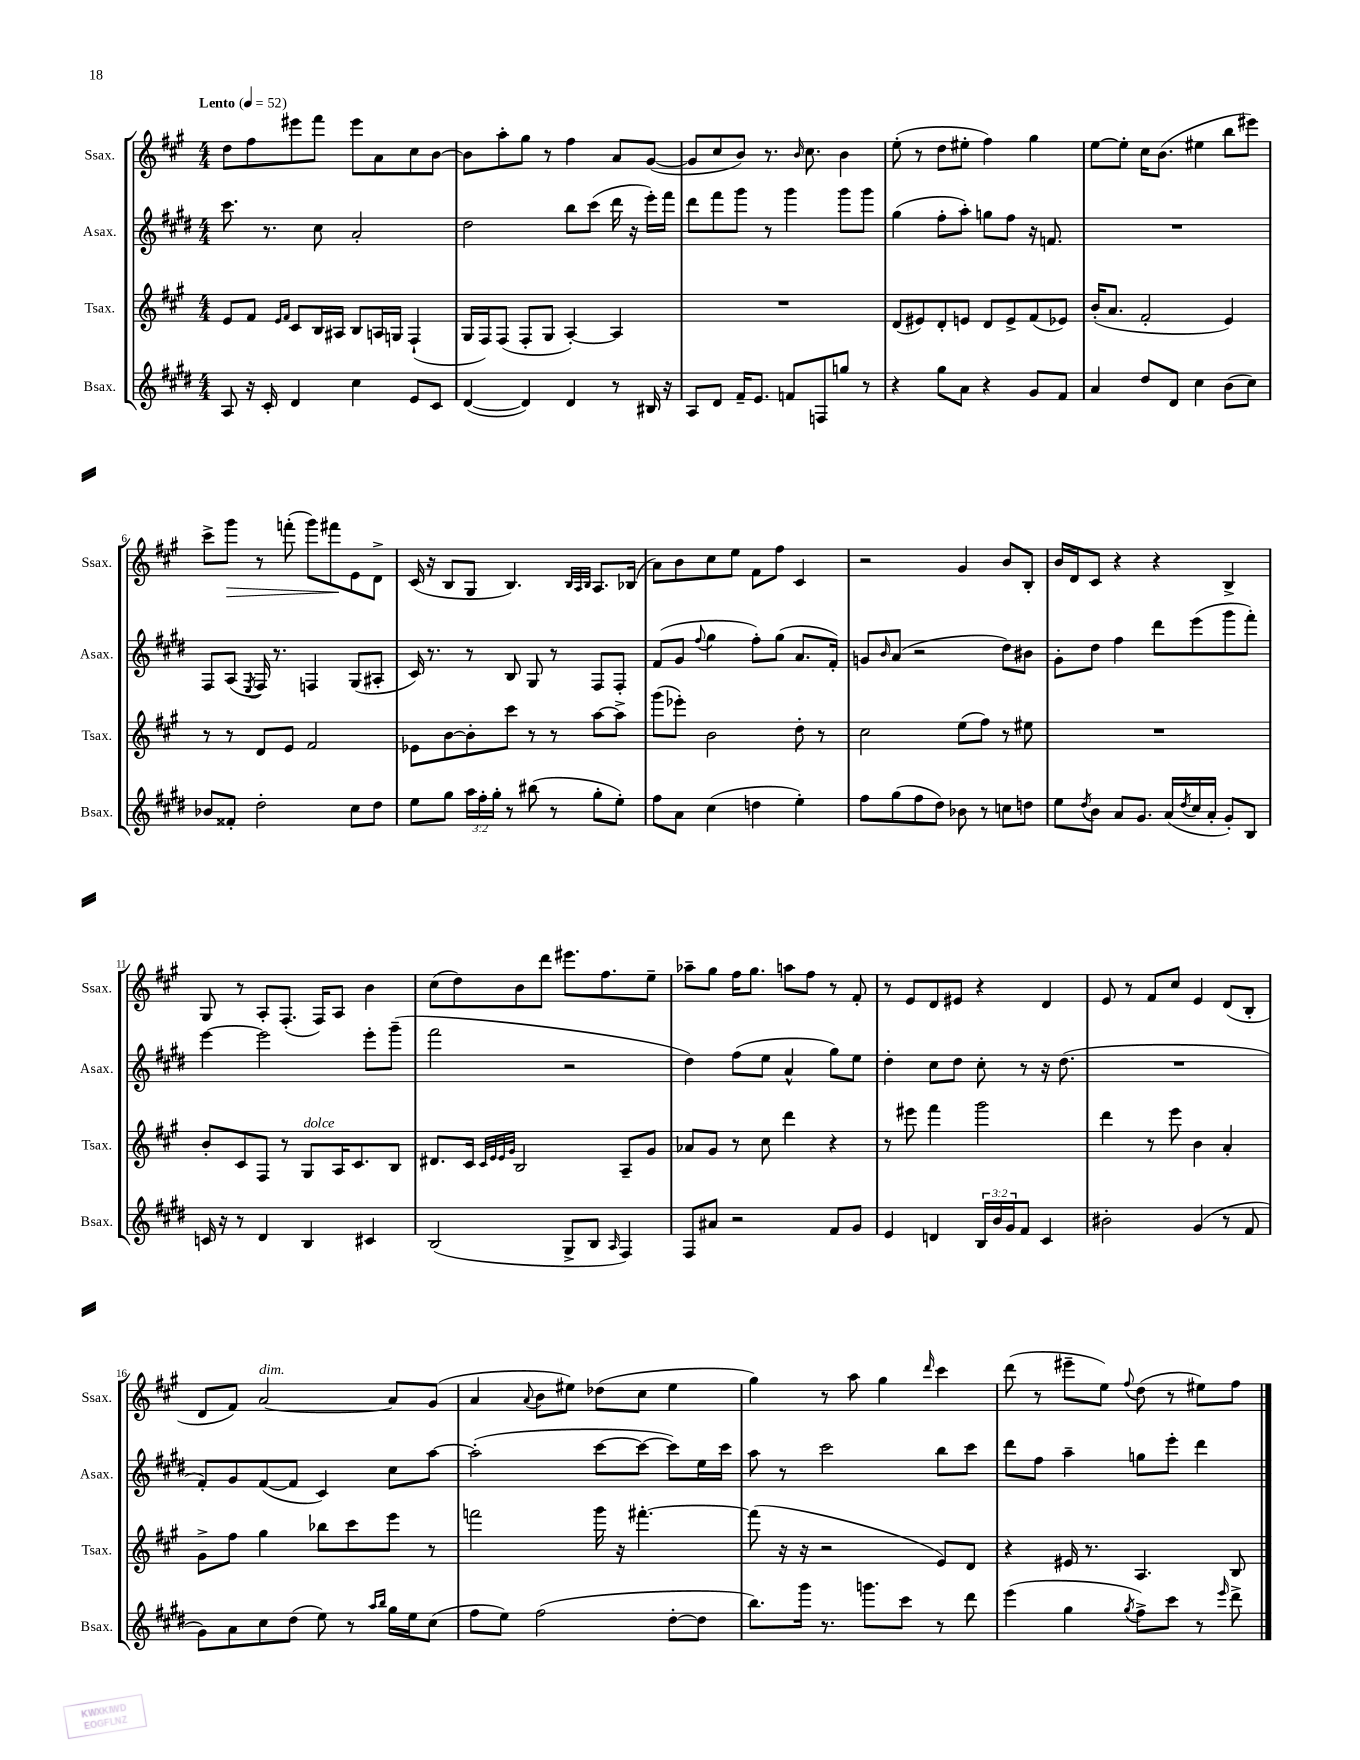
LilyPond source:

<<
\new StaffGroup <<
\new Staff = "s0" \with { instrumentName = "Ssax." shortInstrumentName = "Ssax." } {
    \clef treble \key a \major \numericTimeSignature \time 4/4 \tempo "Lento" 4 = 52
    d''8 fis''8 eis'''8 fis'''8 eis'''8 a'8 cis''8 b'8~ |
    b'8 a''8-. gis''8 r8 fis''4 a'8 gis'8~( |
    gis'8 cis''8 b'8) r8. \grace { b'16 } cis''8. b'4 |
    e''8-.( r8 d''8 eis''8-. fis''4) gis''4 |
    e''8~ e''8-. cis''16 b'8.( eis''4 b''8 eis'''8) |
    cis'''8-> gis'''8\> r8 f'''8-.( gis'''8) fis'''8\! e'8 d'8-> |
    cis'16( r16 b8 gis8 b4.) \grace { b32 a32 b32 } a8. bes16( |
    a'8) b'8 cis''8 e''8 fis'8 fis''8 cis'4 |
    r2 gis'4 b'8 b8-. |
    b'16 d'16 cis'8 r4 r4 b4-> |
    gis8 r8 a8-. fis8.-.( fis16) a8 b'4 |
    cis''8( d''8) b'8 d'''8 eis'''8. fis''8. e''8-- |
    aes''8-- gis''8 fis''16 gis''8. a''8 fis''8 r8 fis'8-. |
    r8 e'8 d'8 eis'8 r4 d'4 |
    e'8 r8 fis'8 cis''8 e'4 d'8( b8-. |
    d'8 fis'8) a'2~^\markup { \italic "dim." } a'8 gis'8( |
    a'4 \appoggiatura { a'8 } b'8 eis''8) des''8( cis''8 eis''4 |
    gis''4) r8 a''8 gis''4 \grace { d'''16 } cis'''4 |
    d'''8( r8 eis'''8-- e''8) \appoggiatura { fis''8 } d''8( r8 eis''8) fis''8 \bar "|." |
}
\new Staff = "s1" \with { instrumentName = "Asax." shortInstrumentName = "Asax." } {
    \clef treble \key e \major \numericTimeSignature \time 4/4
    cis'''8. r8. cis''8 a'2-. |
    dis''2 b''8 cis'''8( dis'''16 r16 e'''16-.) fis'''16 |
    dis'''8 fis'''8 gis'''8 r8 gis'''4 gis'''8 gis'''8 |
    gis''4( fis''8-. a''8-.) g''8 fis''8 r16 f'8. |
    R1 |
    fis8 a8( \acciaccatura { e8 } fis16) r8. f4 gis8( ais8-. |
    cis'16) r8. r8 b8 gis8 r8 fis8 fis8-. |
    fis'8( gis'8 \appoggiatura { fis''8 } gis''4 fis''8-.) gis''8( a'8. fis'16-.) |
    g'8 \grace { b'16 } a'8( r2 dis''8) bis'8 |
    gis'8-. dis''8 fis''4 dis'''8 e'''8( gis'''8 fis'''8-.) |
    e'''4~ e'''2 e'''8-. gis'''8--( |
    fis'''2 r2 |
    dis''4) fis''8( e''8 a'4-^ gis''8) e''8 |
    dis''4-. cis''8 dis''8 cis''8-. r8 r16 dis''8.( |
    R1 |
    fis'8-.) gis'8 fis'8~( fis'8 cis'4) cis''8 a''8~ |
    a''2-.( cis'''8~ cis'''8~ cis'''8) e''16 cis'''16 |
    a''8 r8 cis'''2 b''8 cis'''8 |
    dis'''8 fis''8 a''4-- g''8 e'''8-. dis'''4 \bar "|." |
}
\new Staff = "s2" \with { instrumentName = "Tsax." shortInstrumentName = "Tsax." } {
    \clef treble \key a \major \numericTimeSignature \time 4/4
    e'8 fis'8 \grace { e'16 fis'16 } cis'8 b16 ais16 b8 a16 g16 fis4-!( |
    gis16 fis16) fis8( fis8-. gis8 a4~-.) a4 |
    R1 |
    d'8( eis'8) d'8-. e'8 d'8 e'8-> fis'8( ees'8) |
    b'16-.( a'8. fis'2-. e'4) |
    r8 r8 d'8 e'8 fis'2 |
    ees'8 b'8~ b'8-. cis'''8 r8 r8 a''8~ a''8-> |
    gis'''8( ees'''8-.) b'2 d''8-. r8 |
    cis''2 e''8( fis''8) r8 eis''8 |
    R1 |
    b'8-. cis'8 fis8 r8 gis8^\markup { \italic "dolce" } a16 cis'8. b8 |
    dis'8. cis'16 \grace { cis'32 e'32 e'32 gis'32 } b2 a8-- gis'8 |
    aes'8 gis'8 r8 cis''8 d'''4 r4 |
    r8 eis'''8 fis'''4 gis'''2 |
    d'''4 r8 e'''8 b'4 a'4-. |
    gis'8-> fis''8 gis''4 bes''8 cis'''8 e'''8 r8 |
    f'''2 gis'''16 r16 fis'''4.~-. |
    fis'''8( r16 r16 r2 e'8) d'8 |
    r4 eis'16 r8. a4. b8 \bar "|." |
}
\new Staff = "s3" \with { instrumentName = "Bsax." shortInstrumentName = "Bsax." } {
    \clef treble \key e \major \numericTimeSignature \time 4/4 \override Staff.TupletNumber.text = #tuplet-number::calc-fraction-text
    a8 r16 cis'16-. dis'4 cis''4 e'8 cis'8 |
    dis'4~( dis'4) dis'4 r8 bis16 r16 |
    a8 dis'8 fis'16-- e'8. f'8 f8 g''8 r8 |
    r4 gis''8 a'8 r4 gis'8 fis'8 |
    a'4 dis''8 dis'8 cis''4 b'8( cis''8) |
    bes'8 fisis'8-. dis''2-. cis''8 dis''8 |
    e''8 gis''8 \tuplet 3/2 { a''16 fis''16-. gis''16-. } r8 bis''8( r8 gis''8-. e''8-.) |
    fis''8 a'8 cis''4( d''4 e''4-.) |
    fis''8 gis''8( fis''8 dis''8) bes'8 r8 c''8 d''8 |
    e''8 \acciaccatura { dis''8 } b'8 a'8 gis'8. a'16( \acciaccatura { dis''8 } cis''16 a'16-. gis'8-.) b8 |
    c'16 r16 r8 dis'4 b4 cis'4 |
    b2( gis8-> b8 \grace { a16 } fis4) |
    fis8 ais'8 r2 fis'8 gis'8 |
    e'4 d'4 \tuplet 3/2 { b16 b'16 gis'16 } fis'8 cis'4 |
    bis'2-. gis'4( r8 fis'8 |
    gis'8) a'8 cis''8 dis''8( e''8) r8 \grace { a''16 b''16 } gis''16 e''16 cis''8( |
    fis''8 e''8) fis''2( dis''8~-. dis''8 |
    b''8.) gis'''16 r8. g'''8. cis'''8 r8 dis'''8 |
    e'''4( gis''4 \acciaccatura { gis''8 } fis''8->) cis'''8 r8 \grace { e'''16 } dis'''8-> \bar "|." |
}
>>
>>
